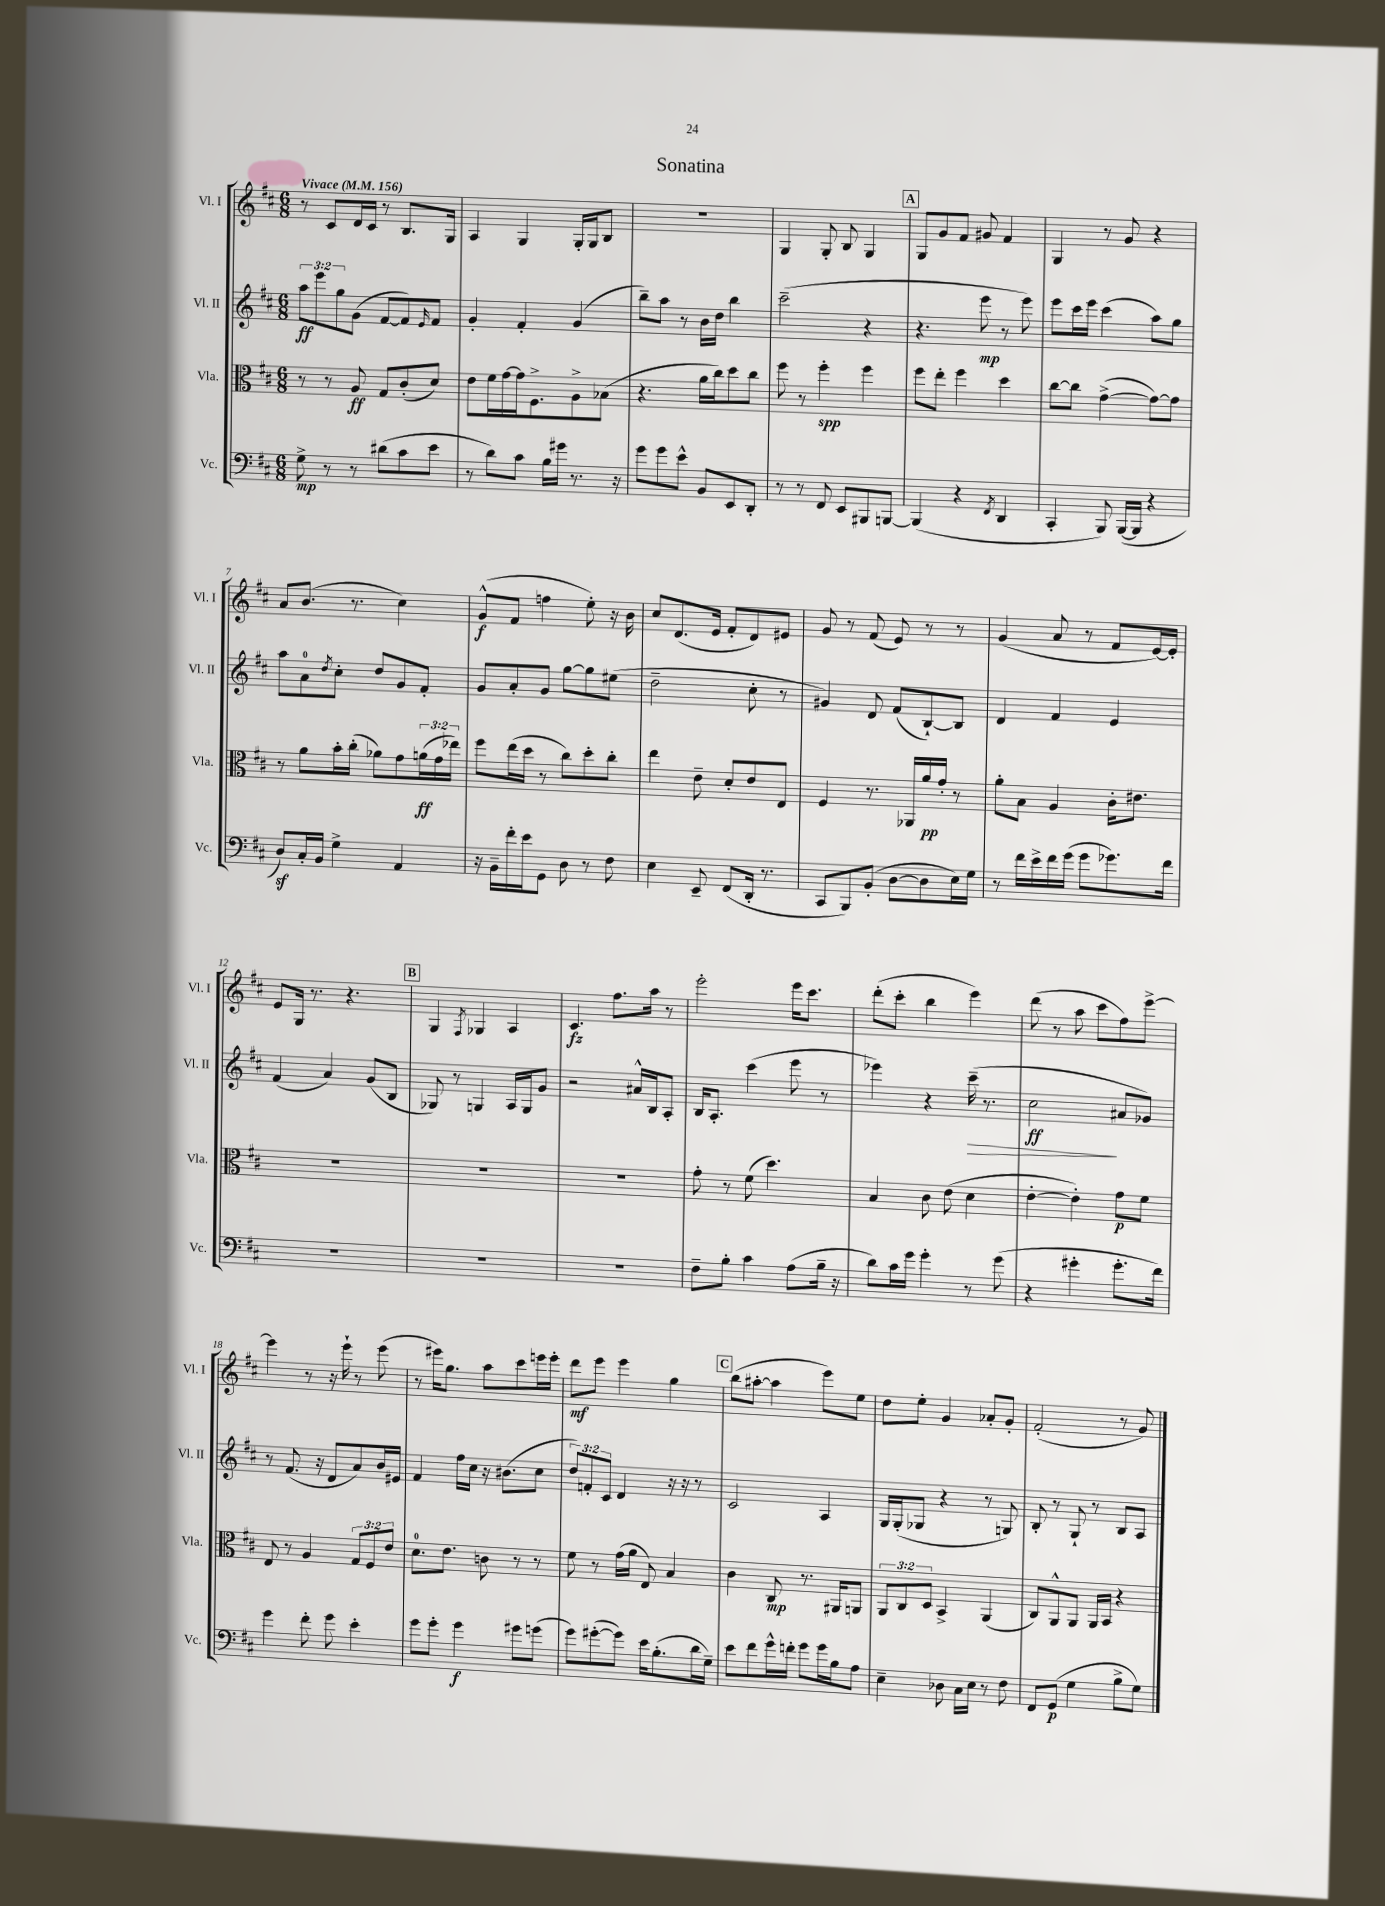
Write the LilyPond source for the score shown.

\header { title = "Sonatina" }
<<
\new StaffGroup <<
\new Staff = "s0" \with { instrumentName = "Vl. I" shortInstrumentName = "Vl. I" } {
    \clef treble \key d \major \numericTimeSignature \time 6/8 \tempo "Vivace" 4 = 156
    r8 cis'8 d'16 cis'16 r8 b8. g16 |
    a4 g4 g16-. g16 b8 |
    R2. |
    g4 g8-. b8 g4 |
    \mark \markup { \box "A" } g8 g'8 fis'8 gis'8 fis'4 |
    g4 r8 g'8 r4 |
    a'8 b'8.( r8. cis''4) |
    g'8-^\f( fis'8 f''4 e''8-.) r16 b'16 |
    cis''8 d'8.( e'16 fis'8-. d'8) eis'8 |
    g'8 r8 fis'8( e'8) r8 r8 |
    g'4( a'8 r8 fis'8 e'16~) e'16-. |
    e'8 g16 r8. r4. |
    \mark \markup { \box "B" } g4 \acciaccatura { fis8 } ges4 a4 |
    cis'4.\fz fis''8. a''16 r8 |
    e'''2-. e'''16 cis'''8. |
    d'''8-.( cis'''8-. b''4 e'''4) |
    d'''8( r8 a''8 cis'''8 fis''8) e'''8~-> |
    e'''4 r8 r16 e'''16-! r8 e'''8( |
    r8 eis'''16) g''8. a''8 cis'''8 e'''16 e'''16-. |
    d'''8\mf e'''8 e'''4 g''4 |
    \mark \markup { \box "C" } b''8( ais''8~-. ais''4 e'''8) e''8 |
    d''8 e''8-. g'4 aes'8-. g'8-. |
    fis'2-.( r8 g'8) \bar "|." |
}
\new Staff = "s1" \with { instrumentName = "Vl. II" shortInstrumentName = "Vl. II" } {
    \clef treble \key d \major \numericTimeSignature \time 6/8 \override Staff.TupletNumber.text = #tuplet-number::calc-fraction-text
    \tuplet 3/2 { a''8\ff e'''8 g''8 } g'8( fis'8~ fis'8) \grace { e'16 } fis'8 |
    g'4-. fis'4-. g'4( |
    b''8--) a''8 r8 b'16 d''16 b''4 |
    cis'''2--( r4 |
    \mark \markup { \box "A" } r4. e'''8\mp r8 e'''8) |
    e'''8 cis'''16 e'''16 cis'''4( a''8) g''8 |
    a''8 a'8-0 \acciaccatura { d''8 } cis''8-. d''8 g'8 fis'8-. |
    g'8 a'8-. g'8 g''8~ g''8 eis''8( |
    d''2-- cis''8-. r8 |
    gis'4) d'8 fis'8( b8~-!) b8 |
    d'4 fis'4 e'4 |
    fis'4( a'4) g'8( b8 |
    \mark \markup { \box "B" } ges8) r8 g4 a16 g16 g'8 |
    r2 ais'16-^ b16 a8-. |
    b16 a8.-. cis'''4( e'''8 r8 |
    ees'''4) r4 cis'''16--\>( r8. |
    cis''2\ff\! ais'8 ges'8) |
    r8 fis'8.( r16 d'8 a'8) b'16 eis'16 |
    fis'4 fis''16 cis''16 r16 bis'8.( cis''8 |
    \tuplet 3/2 { d''8) f'8-. cis'8 } d'4 r16 r16 r8 |
    \mark \markup { \box "C" } cis'2 a4 |
    g16 g16-.( ges8 r4 r8 g8) |
    b8-. r8 g8-! r8 b8 a8 \bar "|." |
}
\new Staff = "s2" \with { instrumentName = "Vla." shortInstrumentName = "Vla." } {
    \clef alto \key d \major \numericTimeSignature \time 6/8 \override Staff.TupletNumber.text = #tuplet-number::calc-fraction-text
    r8 r8 a8\ff g8 cis'8-.( d'8) |
    e'8 fis'16 g'16~ g'16 fis8.-> a8-> bes8( |
    r4. a'16 cis''16) d''8 cis''8 |
    fis''8 r8 fis''4-.\spp fis''4 |
    \mark \markup { \box "A" } fis''8 e''8-. fis''4 d''4 |
    cis''8~ cis''8 g'4~->( g'8~) g'8 |
    r8 a'8 b'16-. cis''16-.( aes'8) g'8 \tuplet 3/2 { a'16\ff( g'16 ees''16) } |
    fis''8 e''16( d''16 r8 cis''8) d''8-. cis''8-. |
    e''4 e'8-- d'8-. e'8 e8 |
    fis4 r8. aes,16 a'16\pp g'16-. r8 |
    a'8-. b8 a4 cis'16-. eis'8. |
    R2. |
    \mark \markup { \box "B" } R2. |
    R2. |
    g'8-. r8 fis'8( d''4.) |
    b4 cis'8 e'8( d'4 |
    e'4~-. e'4-.) g'8\p fis'8 |
    e8 r8 a4 \tuplet 3/2 { g8 fis8 e'8 } |
    d'8.-0 e'8. c'8 r8 r8 |
    fis'8 r8 g'16( a'16 e8) b4 |
    \mark \markup { \box "C" } cis'4 cis8\mp r8. ais,16 a,8 |
    \tuplet 3/2 { a,8 cis8 d8 } b,4-> a,4( |
    cis8) a,8-^ a,8 a,16 b,16 r4 \bar "|." |
}
\new Staff = "s3" \with { instrumentName = "Vc." shortInstrumentName = "Vc." } {
    \clef bass \key d \major \numericTimeSignature \time 6/8
    g8->\mp r8 r8 dis'8( cis'8 e'8 |
    r8 d'8) cis'8 b16 gis'16 r8. r16 |
    g'8 g'8 e'8-^ b,8 e,8 d,8-. |
    r8 r8 fis,8 e,8 bis,,8 b,,8~ |
    \mark \markup { \box "A" } b,,4( r4 \acciaccatura { fis,8 } d,4 |
    cis,4-. b,,8) b,,16~( b,,16 r4 |
    d8\sf) cis16-. b,16 g4-> a,4 |
    r16 b,16-- fis'16-. e'16 g,8 d8 r8 fis8 |
    e4 e,8-- fis,8( d,16-. r8. |
    cis,8 b,,8) b,8-.( d8~ d8 e16) g16 |
    r8 fis'16 e'16-> fis'16 g'16( g'8 ges'8.) fis'16 |
    R2. |
    \mark \markup { \box "B" } R2. |
    R2. |
    fis8-- b8-. cis'4 a8( b16-- r16 |
    d'8) cis'16 g'16 g'4-. r8 g'8( |
    r4 gis'4-. gis'8.-. fis'16) |
    g'4 fis'8-. g'8 e'4-. |
    g'8 g'8-. g'4\f gis'8 g'8( |
    g'8) gis'8~-.( gis'8) e'16 b8.-.( d'16 g16--) |
    \mark \markup { \box "C" } e'8 fis'8 g'16-^ f'16-. g'8 g'16 b16 a8 |
    e4-- des8 cis16 e16 r8 fis8 |
    fis,8 g,8\p( g4 b8-> g8) \bar "|." |
}
>>
>>
